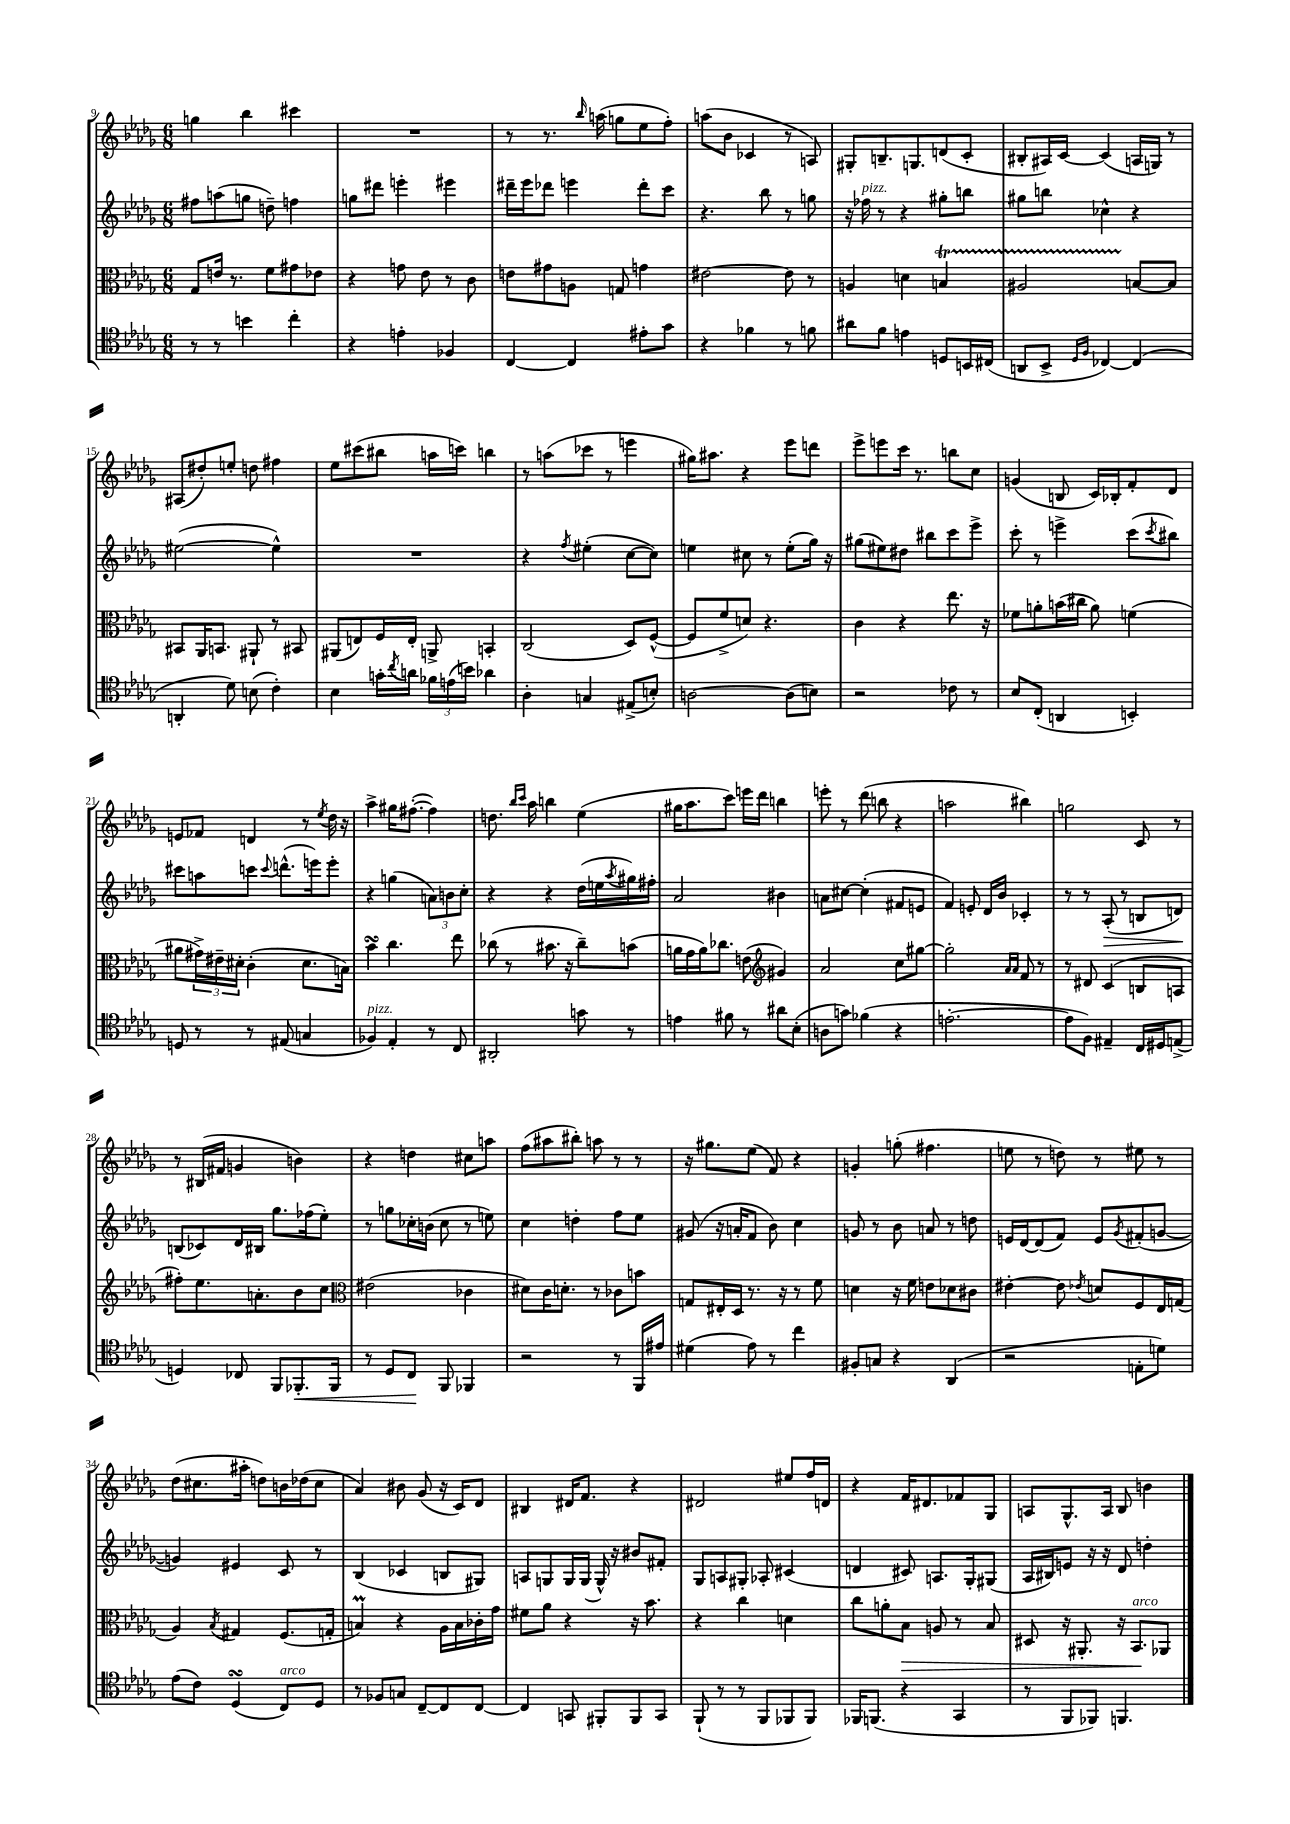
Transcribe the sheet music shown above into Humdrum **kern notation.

**kern	**dynam	**kern	**dynam	**kern	**dynam	**kern
*part4	*part4	*part3	*part3	*part2	*part2	*part1
*staff4	*staff4	*staff3	*staff3	*staff2	*staff2	*staff1
*clefC4	*	*clefC3	*	*clefG2	*	*clefG2
*k[b-e-a-d-g-]	*	*k[b-e-a-d-g-]	*	*k[b-e-a-d-g-]	*	*k[b-e-a-d-g-]
*M6/8	*	*M6/8	*	*M6/8	*	*M6/8
=9	=9	=9	=9	=9	=9	=9
8r	.	8G-/L	.	8ff#X\L	.	4ggn\
8r	.	16en/Jk	.	(8aan\	.	.
.	.	8.r	.	.	.	.
4bn\	.	.	.	8ggn\J	.	4bb-\
.	.	8f\L	.	8ddn~\)	.	.
4cc'\	.	8g#X\	.	4ffn\	.	4ccc#X\
.	.	8e-X\J	.	.	.	.
=10	=10	=10	=10	=10	=10	=10
4r	.	4r	.	8ggn\L	.	2.r
.	.	.	.	8ddd#X\J	.	.
4en'\	.	8gn\	.	4eeen'\	.	.
.	.	8e-\	.	.	.	.
4F-X/	.	8r	.	4eee#X\	.	.
.	.	8c\	.	.	.	.
=11	=11	=11	=11	=11	=11	=11
[4C/	.	8en\L	.	16ddd#X~\LL	.	8r
.	.	.	.	16eee-\J	.	.
.	.	8g#X\	.	8ddd-X\J	.	8.r
4C/]	.	8An\J	.	4eeen\	.	.
.	.	.	.	.	.	16qqbb-/
.	.	.	.	.	.	(16aan\
.	.	8Gn/	.	.	.	8ggn\L
8e#X'\L	.	4gn\	.	8ddd-'\L	.	8ee-\
8g-\J	.	.	.	8ccc\J	.	8ff'\J)
=12	=12	=12	=12	=12	=12	=12
4r	.	[2e#X\	.	4.r	.	(8aan\L
.	.	.	.	.	.	8b-\J
4f-X\	.	.	.	.	.	4c-X/
.	.	.	.	8bb-\	.	.
8r	.	8e#\]	.	8r	.	8r
8fn\	.	8r	.	8ggn\	.	8An/)
=13	=13	=13	=13	=13	=13	=13
8a#X\L	.	4An/	.	16r	.	8G#X'/L
!	!	!	!	!LO:TX:a:i:t=pizz.	!	!
.	.	.	.	16ff-X\	.	.
8f\J	.	.	.	8r	.	8.Bn~/
4en\	.	4dn\	.	4r	.	.
.	.	.	.	.	.	8.Gn/
8Dn/L	.	4Bnt/	.	8gg#X'\L	.	(8dn/
16BBn/L	.	.	.	8bbn\J	.	8c'/J
(16C#X/JJ	.	.	.	.	.	.
=14	=14	=14	=14	=14	=14	=14
8AAn/L	.	2A#XTTT/	.	8gg#X\L	.	8B#X'/L
8BB-^/J	.	.	.	8bbn\J	.	16A#X/L)
.	.	.	.	.	.	[16c/JJ
16qqD-/LL	.	.	.	.	.	.
16qqF/JJ	.	.	.	.	.	.
[4C-X/)	.	.	.	4cc-X^^\	.	(4c/]
(4C-/]	.	[8Bn/L	.	4r	.	16An/LL
.	.	.	.	.	.	16Gn/JJ)
.	.	8B/J]	.	.	.	8r
!!LO:LB:g=z
=15	=15	=15	=15	=15	=15	=15
4AAn'/	.	8BB#X/L	.	([2ee#X\	.	(8A#X/L
.	.	16AA-/K	.	.	.	8dd#X'/)
.	.	8.BBn/J	.	.	.	.
8d-\)	.	.	.	.	.	8een'/J
(8Bn\	.	8AA#X`/	.	.	.	8ddn\
4c'\)	.	8r	.	4ee#^^\])	.	4ff#X\
.	.	8BB#X/	.	.	.	.
=16	=16	=16	=16	=16	=16	=16
4B-\	.	(8AA#X/L	.	2.r	.	8ee-\L
.	.	8En/)	.	.	.	(8ccc#X\
16gn'\LL	.	16F/L	.	.	.	8bb#X\J
8qcc/	.	.	.	.	.	.
16an\JJ	.	16E'/JJ	.	.	.	.
24f-X\LL	.	8AAn^/	.	.	.	16aan\LL
(24en\	.	.	.	.	.	.
.	.	.	.	.	.	16cccn\JJ)
24bn\JJ)	.	.	.	.	.	.
4a-X\	.	4BBn'/	.	.	.	4bbn\
=17	=17	=17	=17	=17	=17	=17
4A-'\	.	(2C/	.	4r	.	8r
.	.	.	.	.	.	(8aan\L
.	.	.	.	8qff/	.	.
4Gn/	.	.	.	(4ee#X'\	.	8ccc-X\J
.	.	.	.	.	.	8r
(8E#X^/L	.	8D-/L)	.	[8cc\L	.	4eeen\
8Bn'/J)	.	([8F^^/J	.	8cc\J])	.	.
=18	=18	=18	=18	=18	=18	=18
[2An\	.	8F/L]	.	4een\	.	16gg#X\KL)
.	.	.	.	.	.	8.aa#X\J
.	.	8f^/	.	.	.	.
.	.	8dn/J)	.	8cc#X\	.	4r
.	.	4.r	.	8r	.	.
(8A\L]	.	.	.	(8ee'\L	.	8eee-\L
8Bn\J)	.	.	.	16gg-\Jk)	.	8dddn\J
.	.	.	.	16r	.	.
=19	=19	=19	=19	=19	=19	=19
2r	.	4c\	.	(8gg#X\L	.	8eee-^\L
.	.	.	.	8ee#X\)	.	8eeen\
.	.	4r	.	8dd#X\J	.	16ccc\Jk
.	.	.	.	.	.	8.r
.	.	.	.	8bb#X\L	.	.
8c-X\	.	8.ee-\	.	8ccc\	.	8bbn\L
8r	.	.	.	8eee-^\J	.	8cc\J
.	.	16r	.	.	.	.
=20	=20	=20	=20	=20	=20	=20
8B-/L	.	8f-X\L	.	8ccc'\	.	(4gn/
(8C'/J	.	8an'\	.	8r	.	.
4AAn/	.	(16bn\L	.	4eeen^\	.	8Bn/
.	.	16cc#X\JJ	.	.	.	.
.	.	8a\)	.	.	.	16c/LL)
.	.	.	.	.	.	16B-X'/J
4BBn'/)	.	(4fn\	.	(8ccc\L	.	8f'/
.	.	.	.	8qccc/	.	.
.	.	.	.	8bb#X\J)	.	8d-/J
!!LO:LB:g=z
=21	=21	=21	=21	=21	=21	=21
8Dn/	.	8a#X\L	.	8ccc#X\L	.	8en/L
8r	.	24g#X^\L)	.	8aan\	.	8f-X/J
.	.	24e#X~\	.	.	.	.
.	.	24d#X'\JJ	.	.	.	.
8r	.	(4c'\	.	8cccn\J	.	4dn/
.	.	.	.	8qqccc/	.	.
(8E#X/	.	.	.	(8.dddn^^\L	.	.
4Gn/	.	8.d#\L	.	.	.	8r
.	.	.	.	16eeen\k)	.	.
.	.	.	.	.	.	8qee-/
.	.	.	.	8eee'\J	.	16dd-\
.	.	16Bn\Jk)	.	.	.	16r
=22	=22	=22	=22	=22	=22	=22
!LO:TX:a:i:t=pizz.	!	!	!	!	!	!
4F-X/)	.	4b-sSSS\	.	4r	.	4aa-^\
4E-'/	.	4.cc\	.	(4ggn\	.	16gg#X\KL
.	.	.	.	.	.	([8.ff#X'\J
8r	.	.	.	12an\L)	.	4ff#\])
.	.	.	.	12bn\	.	.
8C/	.	8ee-\	.	.	.	.
.	.	.	.	12cc'\J	.	.
=23	=23	=23	=23	=23	=23	=23
2AA#X'/	.	(8cc-X\	.	4r	.	8.ddn\
.	.	8r	.	.	.	.
.	.	.	.	.	.	16qqbb-/LL
.	.	.	.	.	.	16qqccc/JJ
.	.	.	.	.	.	16aa-\
.	.	8.b#X\	.	4r	.	4bbn\
.	.	16r	.	.	.	.
8gn\	.	8cc-~\L)	.	(16dd-\LL	.	(4ee-\
.	.	.	.	16een\	.	.
.	.	.	.	8qaa-/	.	.
8r	.	(8bn\J	.	16gg#X\)	.	.
.	.	.	.	16ff#X'\JJ	.	.
=24	=24	=24	=24	=24	=24	=24
4en\	.	16an\LL	.	2a-/	.	16gg#X\KL
.	.	16g-\	.	.	.	8.aa-\
.	.	16a\J)	.	.	.	.
.	.	8.cc-X\J	.	.	.	.
8f#X\	.	.	.	.	.	8ccc\J)
8r	.	(8en\	.	.	.	16eeen\LL
.	.	.	.	.	.	16ddd-\JJ
*	*	*clefG2	*	*	*	*
8a#X\L	.	4g#X/)	.	4b#X\	.	4bbn\
(8B-'\J	.	.	.	.	.	.
=25	=25	=25	=25	=25	=25	=25
8An\L	.	2a-/	.	8an\L	.	8eeen'\
8gn\J)	.	.	.	[8cc#X\J	.	8r
(4f-X\	.	.	.	(4cc#'\]	.	(8ddd-\
.	.	.	.	.	.	8bbn\
4r	.	8cc\L	.	8f#X/L	.	4r
.	.	[8gg#X\J	.	8en/J	.	.
=26	=26	=26	=26	=26	=26	=26
[2.en'\	.	2gg#'\]	.	4f/)	.	2aan\
.	.	.	.	8en'/	.	.
.	.	.	.	16d-/LL	.	.
.	.	.	.	16b-/JJ	.	.
.	.	16qqa-/LL	.	.	.	.
.	.	16qqa-/JJ	.	.	.	.
.	.	8f/	.	4c-X'/	.	4bb#X\)
.	.	8r	.	.	.	.
=27	=27	=27	=27	=27	=27	=27
8e\L]	.	8r	.	8r	.	2ggn\
8F\J)	.	8d#X/	.	8r	.	.
!	!	!	!	!	!LO:HP:b	!
4E#X~/	.	(4c/	.	(8A-'/	>	.
.	.	.	.	8r	.	.
16C/LL	.	8Bn/L	.	8Bn/L	.	8c/
16D#X/J	.	.	.	.	.	.
(8En^/J	.	8An/J	.	8dn/J)	.	8r
.	.	.	.	.	]	.
!!LO:LB:g=z
=28	=28	=28	=28	=28	=28	=28
4Dn/)	.	8ff#X'\L)	.	(8Bn/L	.	8r
.	.	8.ee-\	.	8c-X/)	.	(16B#X/LL
.	.	.	.	.	.	16f#X/JJ
8C-X/	.	.	.	16d-/L	.	4gn/
.	.	8.an'\	.	16B#X/JJ	.	.
8FF/L	.	.	.	8.gg-\L	.	.
!	!LO:HP:b	!	!	!	!	!
8.FF-X'/	<	8b-\	.	.	.	4bn\)
.	.	.	.	(16ff-X\k	.	.
.	.	8cc\J	.	8ee-'\J)	.	.
16FF-/Jk	.	.	.	.	.	.
=29	=29	=29	=29	=29	=29	=29
*	*	*clefC3	*	*	*	*
8r	.	(2e#X\	.	8r	.	4r
8D-/L	.	.	.	8ggn\L	.	.
8C/J	.	.	.	16cc-X'\L	.	4ddn\
.	.	.	.	(16bn\JJ	.	.
8FF/	[	.	.	8cc-\	.	.
4FF-X/	.	4c-X\	.	8r	.	8cc#X\L
.	.	.	.	8een\)	.	8aan\J
=30	=30	=30	=30	=30	=30	=30
2r	.	8d#X\L)	.	4cc\	.	(8ff\L
.	.	16c\K	.	.	.	8aa#X\
.	.	8.dn'\J	.	.	.	.
.	.	.	.	4ddn'\	.	8bb#X'\J)
.	.	8r	.	.	.	8aan\
8r	.	8c-X\L	.	8ff\L	.	8r
16FF/LL	.	8bn\J	.	8ee-\J	.	8r
16e#X/JJ	.	.	.	.	.	.
=31	=31	=31	=31	=31	=31	=31
(4d#X\	.	8Gn/L	.	(8g#X/	.	16r
.	.	.	.	.	.	8.gg#X\L
.	.	16E#X'/L	.	16r	.	.
.	.	16D-/JJ	.	16an'/KL	.	.
8e-\)	.	8.r	.	8f/J	.	(8ee-\J
8r	.	.	.	8b-\)	.	8f/)
.	.	16r	.	.	.	.
4cc\	.	8r	.	4cc\	.	4r
.	.	8f\	.	.	.	.
=32	=32	=32	=32	=32	=32	=32
8F#X'/L	.	4dn\	.	8gn/	.	4gn'/
8Gn/J	.	.	.	8r	.	.
4r	.	16r	.	8b-\	.	(8ggn'\
.	.	16f\	.	.	.	.
.	.	8en\L	.	8an/	.	4.ff#X\
(4AA-/	.	8d-X\	.	8r	.	.
.	.	8c#X\J	.	8ddn\	.	.
=33	=33	=33	=33	=33	=33	=33
2r	.	[4e#X'\	.	16en/LL	.	8een\
.	.	.	.	[16d-/J	.	.
.	.	.	.	(8d-/]	.	8r
.	.	8e#\]	.	8f/J)	.	8ddn\)
.	.	8qe-X/	.	.	.	.
.	.	8dn/L	.	8e/L	.	8r
.	.	.	.	8qg-/	.	.
8En'\L	.	8F/	.	(8f#X'/	.	8ee#X\
8dn\J)	.	16E-/L	.	[8gn/J	.	8r
.	.	(16Gn/JJ	.	.	.	.
!!LO:LB:g=z
=34	=34	=34	=34	=34	=34	=34
(8e-\L	.	4A-/)	.	4gn/])	.	(8dd-\L
8c\J)	.	.	.	.	.	8.cc#X\
.	.	8qB-/	.	.	.	.
(4D-sSSs/	.	4G#X/	.	4e#X/	.	.
.	.	.	.	.	.	16aa#X'\Jk
.	.	.	.	.	.	8ddn\L)
!LO:TX:a:i:t=arco	!	!	!	!	!	!
8C/L)	.	(8.F/L	.	8c/	.	16bn\L
.	.	.	.	.	.	(16dd-X\J
8D-/J	.	.	.	8r	.	8cc#\J
.	.	16Gn'/Jk	.	.	.	.
=35	=35	=35	=35	=35	=35	=35
8r	.	4Bnm/)	.	(4B-/	.	4a-/)
8F-X/L	.	.	.	.	.	.
8Gn/J	.	4r	.	4c-X/	.	8b#X\
[8C~/L	.	.	.	.	.	(8g-/
8C/]	.	16A-\LL	.	8Bn/L	.	16r
.	.	16B\	.	.	.	16c/KL)
[8C/J	.	16c-X'\	.	8G#X/J)	.	8d-/J
.	.	16g-\JJ	.	.	.	.
=36	=36	=36	=36	=36	=36	=36
4C/]	.	8f#X\L	.	8An/L	.	4B#X/
.	.	8a-\J	.	8Gn/	.	.
8GGn/	.	4r	.	16G/L	.	16d#X/KL
.	.	.	.	(16G/JJ	.	8.f/J
8FF#X'/L	.	.	.	16G^^/)	.	.
.	.	.	.	16r	.	.
8FF#/	.	16r	.	8b#X/L	.	4r
.	.	8.b-\	.	.	.	.
8GG/J	.	.	.	8f#X'/J	.	.
=37	=37	=37	=37	=37	=37	=37
(8FF`/	.	4r	.	8G-/L	.	2d#X/
8r	.	.	.	8An/	.	.
8r	.	4cc\	.	8G#X'/J	.	.
8FF/L	.	.	.	8A-X'/	.	.
8FF-X/	.	4dn\	.	(4c#X/	.	8ee#X/L
8FF-/J)	.	.	.	.	.	16ff/L
.	.	.	.	.	.	16dn/JJ
=38	=38	=38	=38	=38	=38	=38
16FF-X/KL	.	8cc\L	.	4dn/	.	4r
(8.FFn/J	.	.	.	.	.	.
.	.	8an'\	.	.	.	.
!	!	!	!LO:HP:b	!	!	!
4r	.	8B-\J	>	8c#X/)	.	16f/KL
.	.	.	.	.	.	8.d#X/
.	.	8An/	.	8.An/L	.	.
4GG-/	.	8r	.	.	.	8f-X/
.	.	.	.	16G-'/k	.	.
.	.	8B-/	.	(8G#X/J	.	8G-/J
=39	=39	=39	=39	=39	=39	=39
8r	.	8D#X/	.	16A-/LL	.	8An/L
.	.	.	.	16B#X/J)	.	.
8FF/L	.	16r	.	8en/J	.	8.G-^^/
.	.	8.AA#X'/	.	.	.	.
8FF-X/J)	.	.	.	16r	.	.
.	.	.	.	16r	.	16A/Jk
4.FFn/	.	16r	.	8d-/	.	8B-/
!	!	!LO:TX:a:i:t=arco	!	!	!	!
.	.	8.BB-/L	.	.	.	.
.	.	.	.	4ddn'\	.	4bn\
.	.	8AA-X/J	]	.	.	.
==	==	==	==	==	==	==
*-	*-	*-	*-	*-	*-	*-
